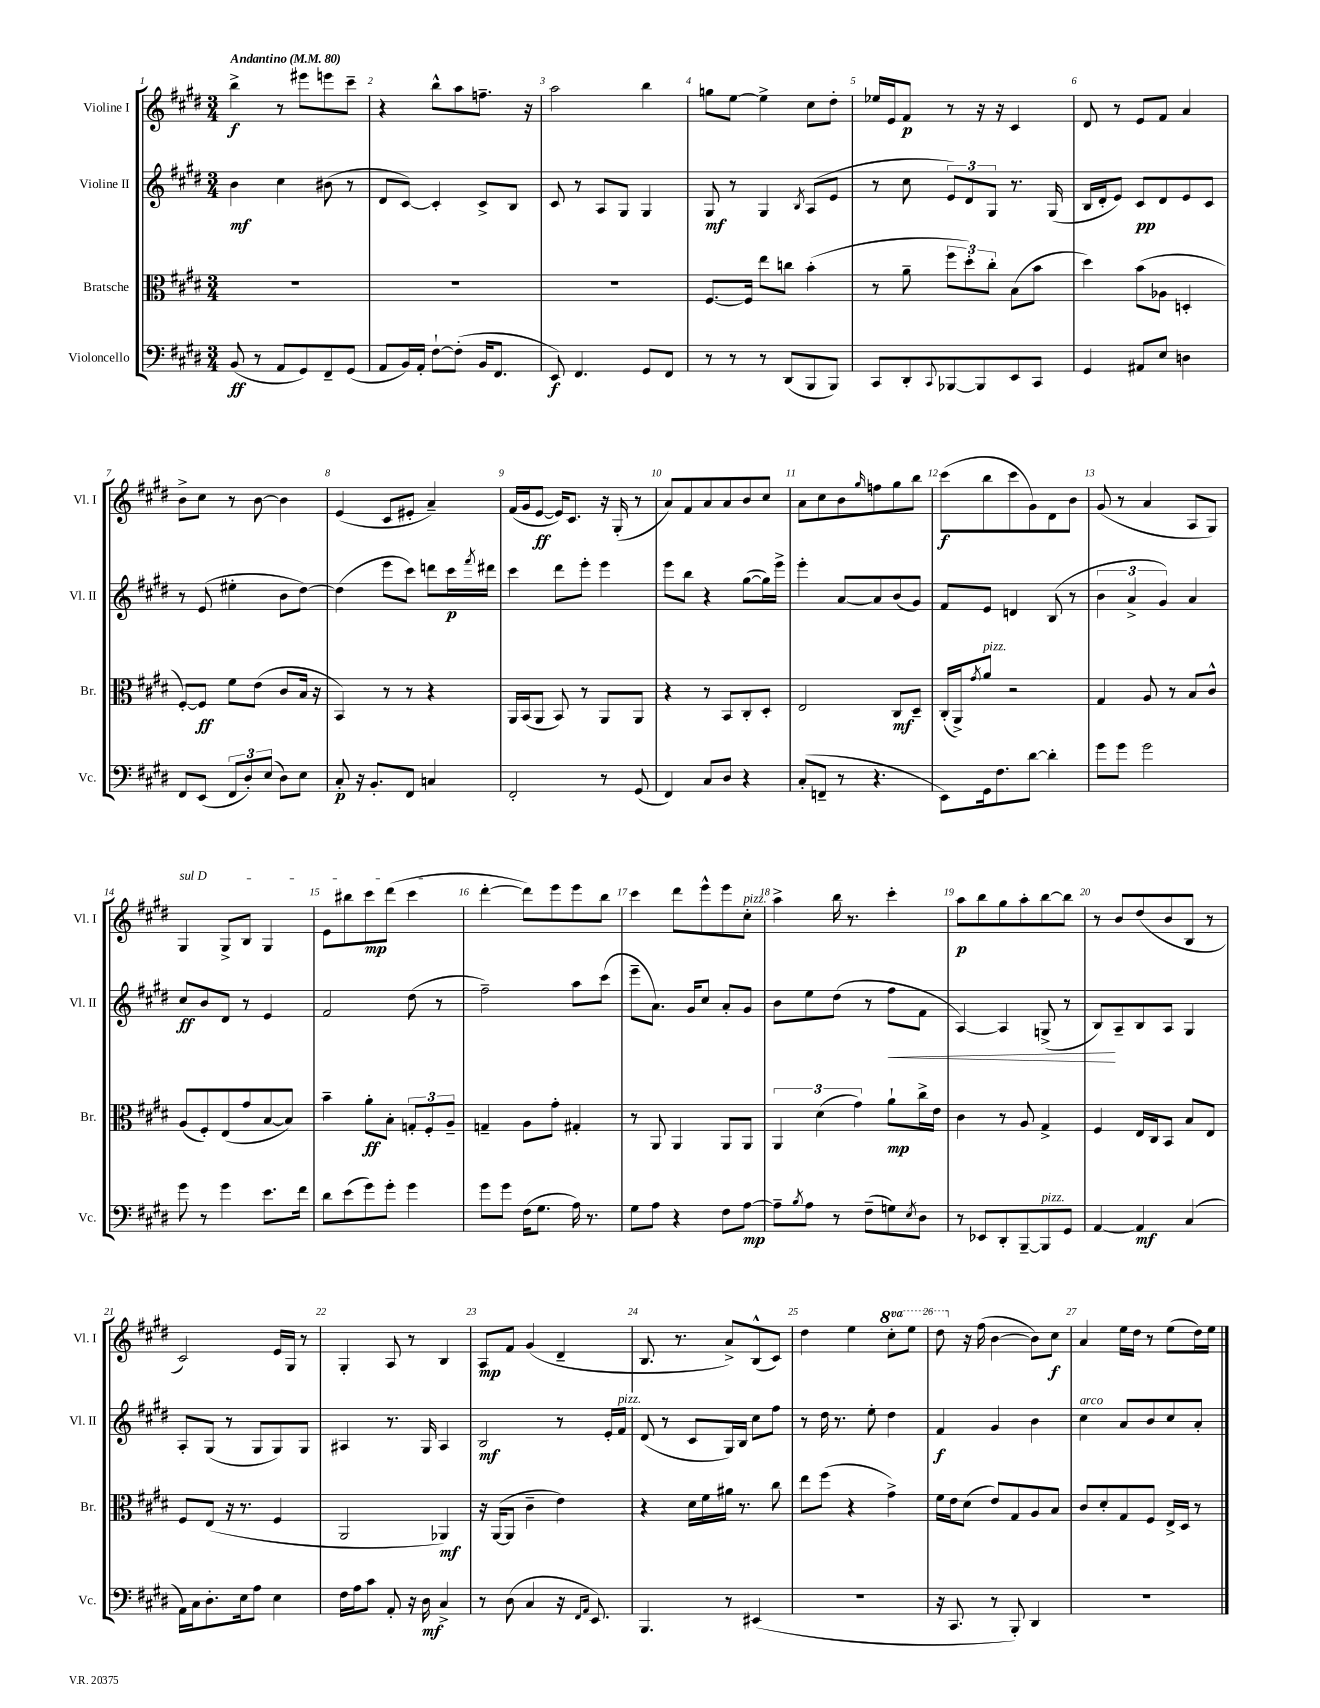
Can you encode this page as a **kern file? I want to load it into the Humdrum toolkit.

**kern	**kern	**kern	**kern
*staff4	*staff3	*staff2	*staff1
*clefF4	*clefC3	*clefG2	*clefG2
*k[f#c#g#d#]	*k[f#c#g#d#]	*k[f#c#g#d#]	*k[f#c#g#d#]
*M3/4	*M3/4	*M3/4	*M3/4
*MM80	*MM80	*MM80	*MM80
(8BB	2.r	4b	4bb^
8r	.	.	.
8AA	.	4cc#	8r
8GG#)	.	.	8eee#
8FF#~	.	(8b#	8eee
(8GG#	.	8r	8ccc#~
=	=	=	=
8AA	2.r	8d#	4r
16BB)	.	[8c#)	.
16AA'	.	.	.
[8F#`	.	4c#']	8bb^^
(8F#']	.	.	8aa
16BB	.	8c#^	8.ff~
8.FF#	.	.	.
.	.	8B	.
.	.	.	16r
=	=	=	=
8EE)	2.r	8c#	2aa
4.FF#	.	8r	.
.	.	8A	.
.	.	8G#	.
8GG#	.	4G#	4bb
8FF#	.	.	.
=	=	=	=
8r	[8.F#	8G#	8gg
8r	.	8r	[8ee
.	16F#]	.	.
8r	8ee	4G#	4ee^]
(8DD#	8cc	.	.
.	.	8qB	.
8BBB	(4b'	(8A	8cc#
8BBB)	.	8e	8dd#'
=	=	=	=
8CC#	8r	8r	16ee-
.	.	.	16e
8DD#'	8a~	8cc#	8f#
8qqCC#	.	.	.
[8BBB-	12ff#	12e)	8r
.	12dd#')	12d#	.
8BBB-]	.	.	16r
.	12cc#'	12G#	.
.	.	.	16r
8EE	(8B	8.r	4c#
8CC#	8b	.	.
.	.	(16G#	.
=	=	=	=
4GG#	4dd#)	16B	8d#
.	.	16d#'	.
.	.	8e)	8r
8AA#	(8b	8c#	8e
8E	8A-	8d#	8f#
4D	4D'	8e	4a
.	.	8c#	.
=	=	=	=
8FF#	[8F#')	8r	8b^
(8EE	8F#]	(8e	8cc#
12FF#	8f#	4ee#'	8r
12D#')	.	.	.
.	(8e	.	[8b
(12E	.	.	.
8D#)	8c#	8b	4b]
8E	16B	[8dd#)	.
.	16r	.	.
=	=	=	=
8C#'	4BB)	(4dd#]	(4e
16r	.	.	.
8.BB'	.	.	.
.	8r	8eee	8c#
8FF#	8r	8ccc#)	8e#'
4C	4r	8ddd	4a~)
.	.	16ccc#	.
.	.	8qfff#	.
.	.	16ddd#	.
=	=	=	=
2FF#'	16AA	4ccc#	(16f#
.	(16BB	.	16g#
.	8AA	.	[8e
.	8BB)	8ddd#	16e])
.	.	.	8.c#
.	8r	8eee'	.
8r	8AA	4eee	16r
.	.	.	(16G#'
(8GG#	8AA	.	8r
=	=	=	=
4FF#)	4r	8eee	8a)
.	.	8bb	8f#
8C#	8r	4r	8a
8D#	8BB	.	8a
4r	8C#'	([8gg#	8b
.	8D#'	16gg#])	8cc#
.	.	16eee^	.
=	=	=	=
(8C#'	2E	4eee'	8a
8FF~	.	.	8cc#
8r	.	[8a	8b
.	.	.	16qqgg#
4.r	.	8a]	8ff
.	8C#	(8b	8gg#
.	8D#~	8g#)	8bb
=	=	=	=
8EE)	(16C#'	8f#	(8ccc#
.	16AA^)	.	.
.	8qg#	.	.
16GG#	8a	8e	8bb
8.F#	.	.	.
.	2r	4d	8ccc#
[8d#	.	.	8g#)
4d#']	.	(8B	8d#
.	.	8r	8b
=	=	=	=
8g#	4G#	6b	(8g#
8g#	.	.	8r
.	.	6a^	.
2g#	8A	.	4a
.	.	6g#)	.
.	8r	.	.
.	8B	4a	8A
.	8c#^^	.	8G#)
=	=	=	=
8g#	(8A	8cc#	4G#
8r	8F#')	8b	.
4g#	(8E	8d#	8G#^
.	8g#	8r	8B
8.e	[8B	4e	4G#
.	8B])	.	.
16f#	.	.	.
=	=	=	=
8d#	4b~	2f#	8e
(8e	.	.	8bb#
8g#)	8a'	.	8ccc#
8g#'	8B'	.	(8ddd#
4g#	12G'	(8dd#	4ccc#
.	12F#'	.	.
.	.	8r	.
.	12A~	.	.
=	=	=	=
8g#	4G~	2ff#~)	[4ddd#'
8g#	.	.	.
(16F#	8A	.	8ddd#])
8.G#	.	.	.
.	8g#'	.	8eee
16A)	4G#'	8aa	8eee
8.r	.	.	.
.	.	(8ccc#	8bb
=	=	=	=
8G#	8r	8eee~	4ccc#
8A	8AA	8.a)	.
4r	4AA	.	8ddd#
.	.	16g#	.
.	.	8cc#	8eee^^
8F#	8AA	8a'	8eee
[8A	8AA	8g#	8cc#'
=	=	=	=
8A~]	6AA	8b	4aa^
8qB	.	.	.
8A	.	8ee	.
.	(6d#	.	.
8r	.	(8dd#	16bb
.	.	.	8.r
.	6g#)	.	.
(8F#~	.	8r	.
8G)	8a`	8ff#	4ccc#'
8qE	.	.	.
8D#	16cc#^	8f#	.
.	16e	.	.
=	=	=	=
8r	4c#	[4A)	8aa
8EE-	.	.	8bb
8DD#'	8r	4A]	8gg#
[8BBB~	8A	.	8aa'
8BBB]	4G#^	(8G^	[8bb
8GG#	.	8r	8bb]
=	=	=	=
[4AA	4F#	8B)	8r
.	.	8A~	8b
4AA]	16E	8B	(8dd#
.	16C#	.	.
.	8BB	8A	8b
(4C#	8B	4G#	8B
.	8E	.	8r
=	=	=	=
16AA)	8F#	8A'	2c#)
16C#	.	.	.
8.D#'	(8E	(8G#	.
.	16r	8r	.
16E	8.r	.	.
8A	.	8G#	.
4E	4F#	8G#)	16e
.	.	.	16G#
.	.	8G#	8r
=	=	=	=
16F#	2AA	4A#	4G#'
16A	.	.	.
8c#	.	.	.
8AA'	.	8.r	8A
16r	.	.	8r
16D#	.	16G#	.
4C#^	4AA-)	4A#	4B
=	=	=	=
8r	16r	2B	8A
.	([16AA	.	.
(8D#	8AA]	.	8f#
4C#	4c#~	.	(4g#
16r	4e)	8r	4d#~
16qqFF#	.	.	.
16qqAA	.	.	.
8.EE)	.	.	.
.	.	16e'	.
.	.	16f#	.
=	=	=	=
4.BBB	4r	(8d#	8.B
.	.	8r	.
.	.	.	8.r
.	16d#	8c#	.
.	16f#	.	.
8r	16a#	16G#)	8a^)
.	8.r	16B	.
(4EE#	.	8cc#	(8B^^
.	8cc#	8ff#	8c#)
=	=	=	=
2.r	8ee	8r	4dd#
.	(8ff#	16dd#	.
.	.	8.r	.
.	4r	.	4ee
.	.	8ee'	.
.	4g#^)	4dd#	8ccc#'
.	.	.	8eee
=	=	=	=
16r	16f#	4f#	8ddd#
8.CC#	16e	.	.
.	(8d#	.	16r
.	.	.	(16ff#
8r	8e)	4g#	[4b
8BBB')	8G#	.	.
4DD#	8A	4b	8b])
.	8B	.	8cc#
=	=	=	=
2.r	8c#	4cc#	4a
.	8d#'	.	.
.	8G#	8a	16ee
.	.	.	16dd#
.	8F#	8b	8r
.	16E^	8cc#	(8ee
.	16D#	.	.
.	8r	8a'	16dd#)
.	.	.	16ee
==	==	==	==
*-	*-	*-	*-
